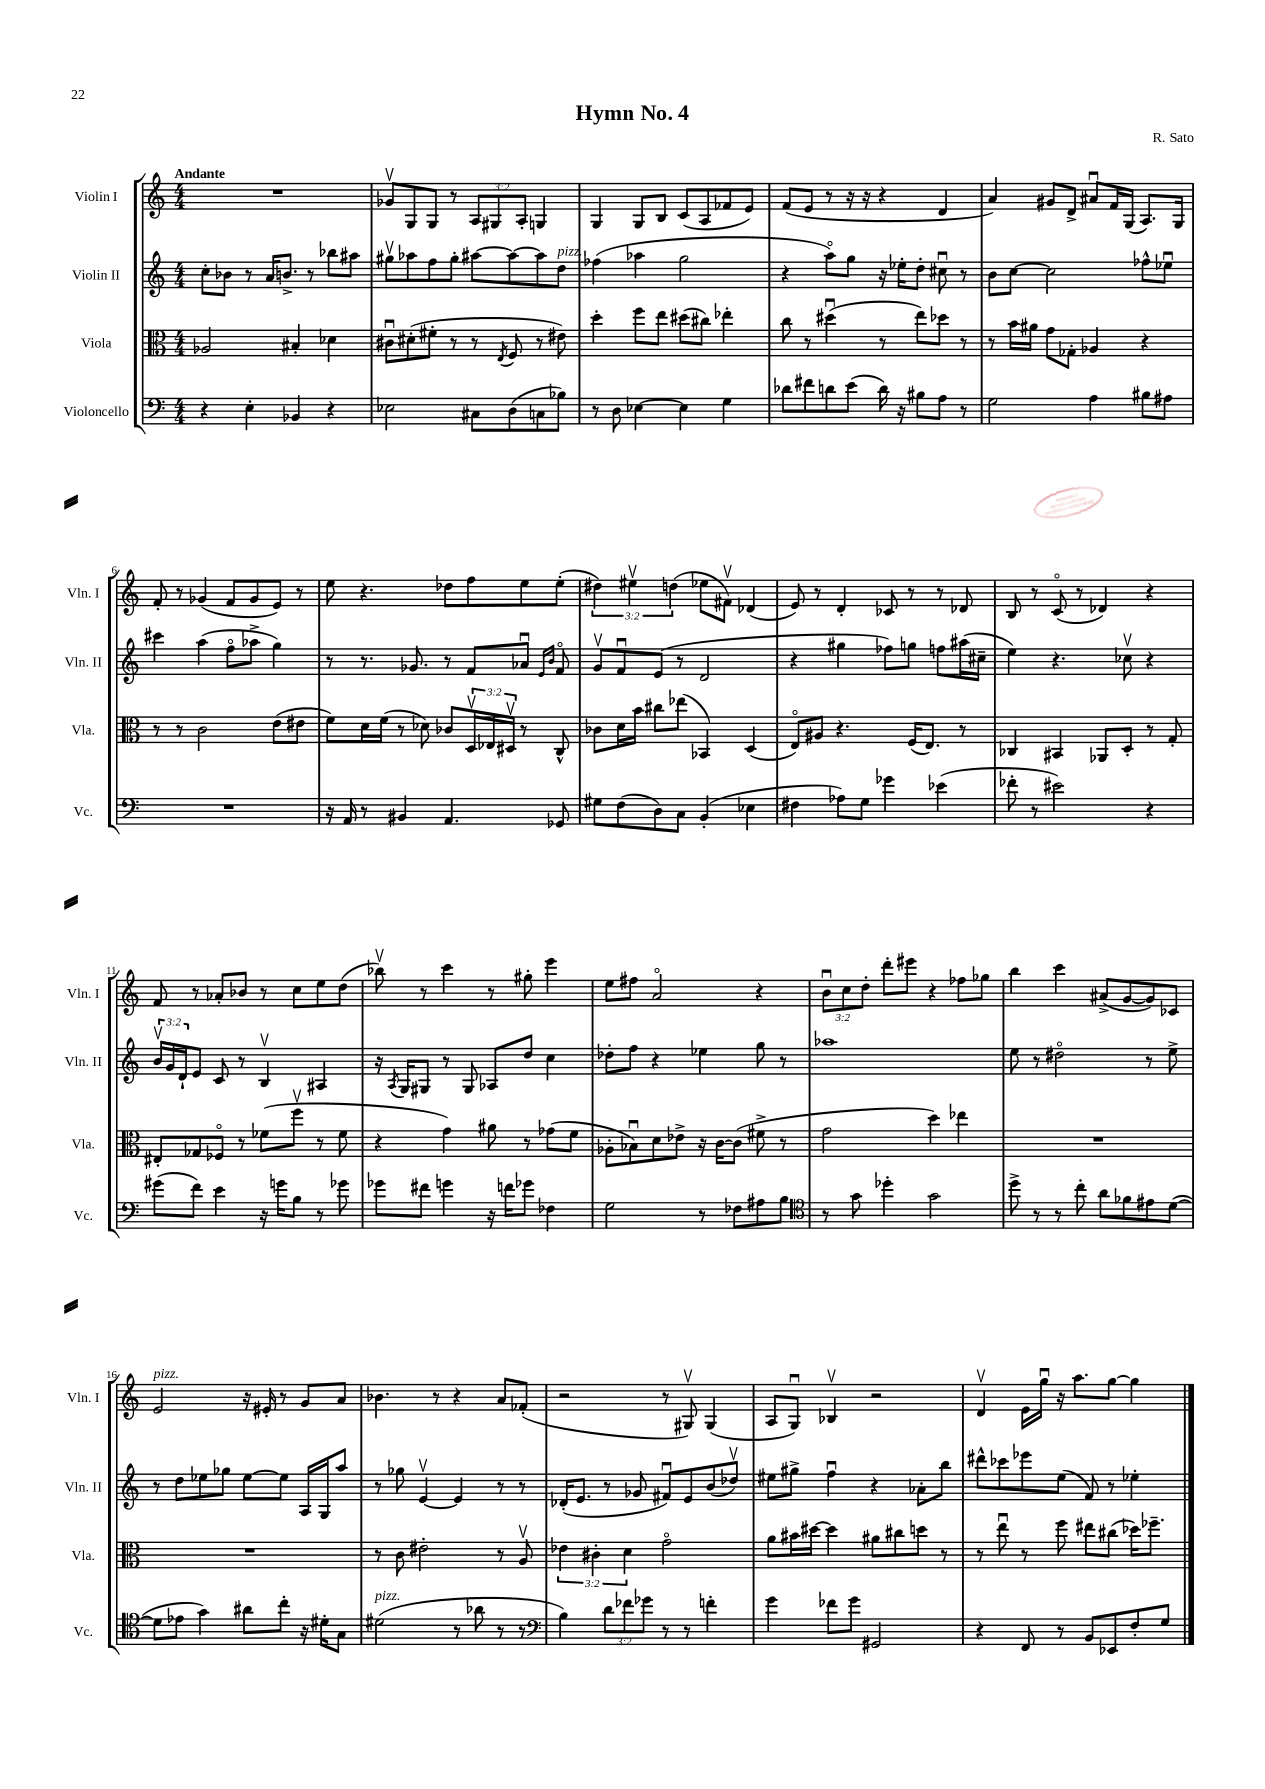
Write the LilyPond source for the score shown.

\header { title = "Hymn No. 4" composer = "R. Sato" }
<<
\new StaffGroup <<
\new Staff = "s0" \with { instrumentName = "Violin I" shortInstrumentName = "Vln. I" } {
    \clef treble \key c \major \numericTimeSignature \time 4/4 \override Staff.TupletNumber.text = #tuplet-number::calc-fraction-text \tempo "Andante"
    R1 |
    ges'8\upbow g8 g8 r8 \tuplet 3/2 { a8 gis8 a8-. } g4 |
    g4 g8 b8 c'8( a8 fes'8 e'8) |
    f'8( e'8 r8 r16 r16 r4 d'4 |
    a'4) gis'8 d'8-> ais'8\downbow f'16 g16( a8.) g16 |
    f'8-. r8 ges'4( f'8 ges'8 e'8) r8 |
    e''8 r4. des''8 f''8 e''8 e''8-.( |
    \tuplet 3/2 { dis''4) eis''4\upbow d''4( } ees''8 fis'8\upbow) des'4( |
    e'8) r8 d'4-. ces'8 r8 r8 des'8 |
    b8 r8 c'8\flageolet( r8 des'4) r4 |
    f'8 r8 aes'8-. bes'8 r8 c''8 e''8 d''8( |
    bes''8\upbow) r8 c'''4 r8 gis''8-. e'''4 |
    e''8 fis''8 a'2\flageolet r4 |
    \tuplet 3/2 { b'8\downbow c''8 d''8-. } d'''8-. eis'''8 r4 fes''8 ges''8 |
    b''4 c'''4 ais'8->( g'8~ g'8) ces'8 |
    e'2^\markup { \italic "pizz." } r16 eis'16-. r8 g'8 a'8 |
    bes'4. r8 r4 a'8 fes'8-.( |
    r2 r8 gis8\upbow) gis4( |
    a8 g8\downbow) bes4\upbow r2 |
    d'4\upbow e'16 g''16\downbow r16 a''8. g''8~ g''4 \bar "|." |
}
\new Staff = "s1" \with { instrumentName = "Violin II" shortInstrumentName = "Vln. II" } {
    \clef treble \key c \major \numericTimeSignature \time 4/4 \override Staff.TupletNumber.text = #tuplet-number::calc-fraction-text
    c''8-. bes'8 r8 a'16 b'8.-> r8 bes''8 ais''8 |
    gis''8\upbow aes''8 f''8 gis''8-. ais''8~ ais''8~ ais''8 d''8^\markup { \italic "pizz." } |
    fes''4( aes''4 g''2 |
    r4 a''8\flageolet) g''8 r16 ees''16-. d''8-. cis''8\downbow r8 |
    b'8 c''8~ c''2 fes''8-^ ees''8\downbow |
    cis'''4 a''4( f''8\flageolet aes''8-> g''4) |
    r8 r8. ges'8. r8 f'8 aes'8\downbow \grace { e'16 b'16 } f'8\flageolet |
    g'8\upbow f'8\downbow e'8( r8 d'2 |
    r4 gis''4 fes''8) g''8 f''8 ais''16( cis''16-- |
    e''4) r4. ces''8\upbow r4 |
    \tuplet 3/2 { b'16\upbow g'16 d'16-! } e'8 c'8 r8 b4\upbow ais4 |
    r16 \acciaccatura { a8 } g16 gis8 r8 gis8 aes8 d''8 c''4 |
    des''8-. f''8 r4 ees''4 g''8 r8 |
    aes''1 |
    e''8 r8 dis''2\flageolet r8 e''8-> |
    r8 d''8 ees''8 ges''8 ees''8~ ees''8 a16 g16 a''8 |
    r8 ges''8 e'4~\upbow e'4 r8 r8 |
    des'16-.( e'8. r8 ges'8 fis'8\downbow) e'8 b'8( des''8\upbow) |
    eis''8 gis''8-> f''4\downbow r4 aes'8-. b''8 |
    dis'''8-^ ces'''8 ees'''8 e''8( f'8) r8 ees''4-. \bar "|." |
}
\new Staff = "s2" \with { instrumentName = "Viola" shortInstrumentName = "Vla." } {
    \clef alto \key c \major \numericTimeSignature \time 4/4 \override Staff.TupletNumber.text = #tuplet-number::calc-fraction-text
    aes2 bis4-. des'4 |
    cis'8\downbow dis'8-.( fis'8-. r8 r8 \acciaccatura { e8 } f8 r8 eis'8) |
    d''4-. f''8 e''8 dis''8( cis''8) ees''4-. |
    c''8 r8 dis''4\downbow( r8 e''8) des''8 r8 |
    r8 b'16 ais'16 g'8 ges8-. aes4 r4 |
    r8 r8 c'2 e'8( eis'8 |
    f'8) d'16 f'16( r8 des'8) ces'8 \tuplet 3/2 { d16\upbow ees16 dis16\upbow } r8 c8-^ |
    ces'8 d'16 b'16 cis''8 ees''8( bes,4) d4( |
    e8\flageolet) ais8 r4. f16( e8.) r8 |
    ces4 bis,4 aes,8 d8-. r8 g8-. |
    eis8-. ges8 fes8\flageolet r8 fes'8( f''8\upbow r8 fes'8 |
    r4 g'4) ais'8 r8 ges'8( f'8 |
    aes8-. bes8\downbow) d'8 ees'8-> r16 c'16~ c'8( fis'8-> r8 |
    g'2 d''4) ees''4 |
    R1 |
    R1 |
    r8 c'8 eis'2-. r8 a8\upbow |
    \tuplet 3/2 { ees'4 cis'4-. d'4 } g'2\flageolet |
    a'8 bis'16 dis''16~ dis''4 ais'8 cis''8 d''8 r8 |
    r8 e''8\downbow r8 f''8 eis''8 cis''8( des''16) fes''8.-- \bar "|." |
}
\new Staff = "s3" \with { instrumentName = "Violoncello" shortInstrumentName = "Vc." } {
    \clef bass \key c \major \numericTimeSignature \time 4/4 \override Staff.TupletNumber.text = #tuplet-number::calc-fraction-text
    r4 e4-. bes,4 r4 |
    ees2 cis8 d8( c8 bes8) |
    r8 d8 ees4~ ees4 g4 |
    des'8 fis'8 d'8 e'8( d'16) r16 bis8 a8 r8 |
    g2 a4 bis8 ais8 |
    R1 |
    r16 a,16 r8 bis,4 a,4. ges,8 |
    gis8 f8( d8) c8 b,4-.( ees4 |
    fis4 aes8) g8 ges'4 ees'4( |
    fes'8-. r8 eis'2) r4 |
    gis'8( f'8) e'4 r16 g'16 b8 r8 ges'8 |
    ges'8 fis'8 g'4 r16 f'16 ges'8 fes4 |
    g2 r8 fes8 ais8 b8 |
    \clef tenor r8 g'8 des''4-. g'2 |
    d''8-> r8 r8 c''8-. a'8 fes'8 eis'8 d'8~( |
    d'8 ees'8 g'4) ais'8 c''8-. r16 dis'16-. g8 |
    dis'2^\markup { \italic "pizz." }( r8 aes'8 r8 r8 |
    \clef bass b4) \tuplet 3/2 { d'8 fes'8 ges'8 } r8 r8 f'4-. |
    g'4 fes'8 g'8 gis,2 |
    r4 f,8 r8 b,8 ees,8 f8-. g8 \bar "|." |
}
>>
>>
